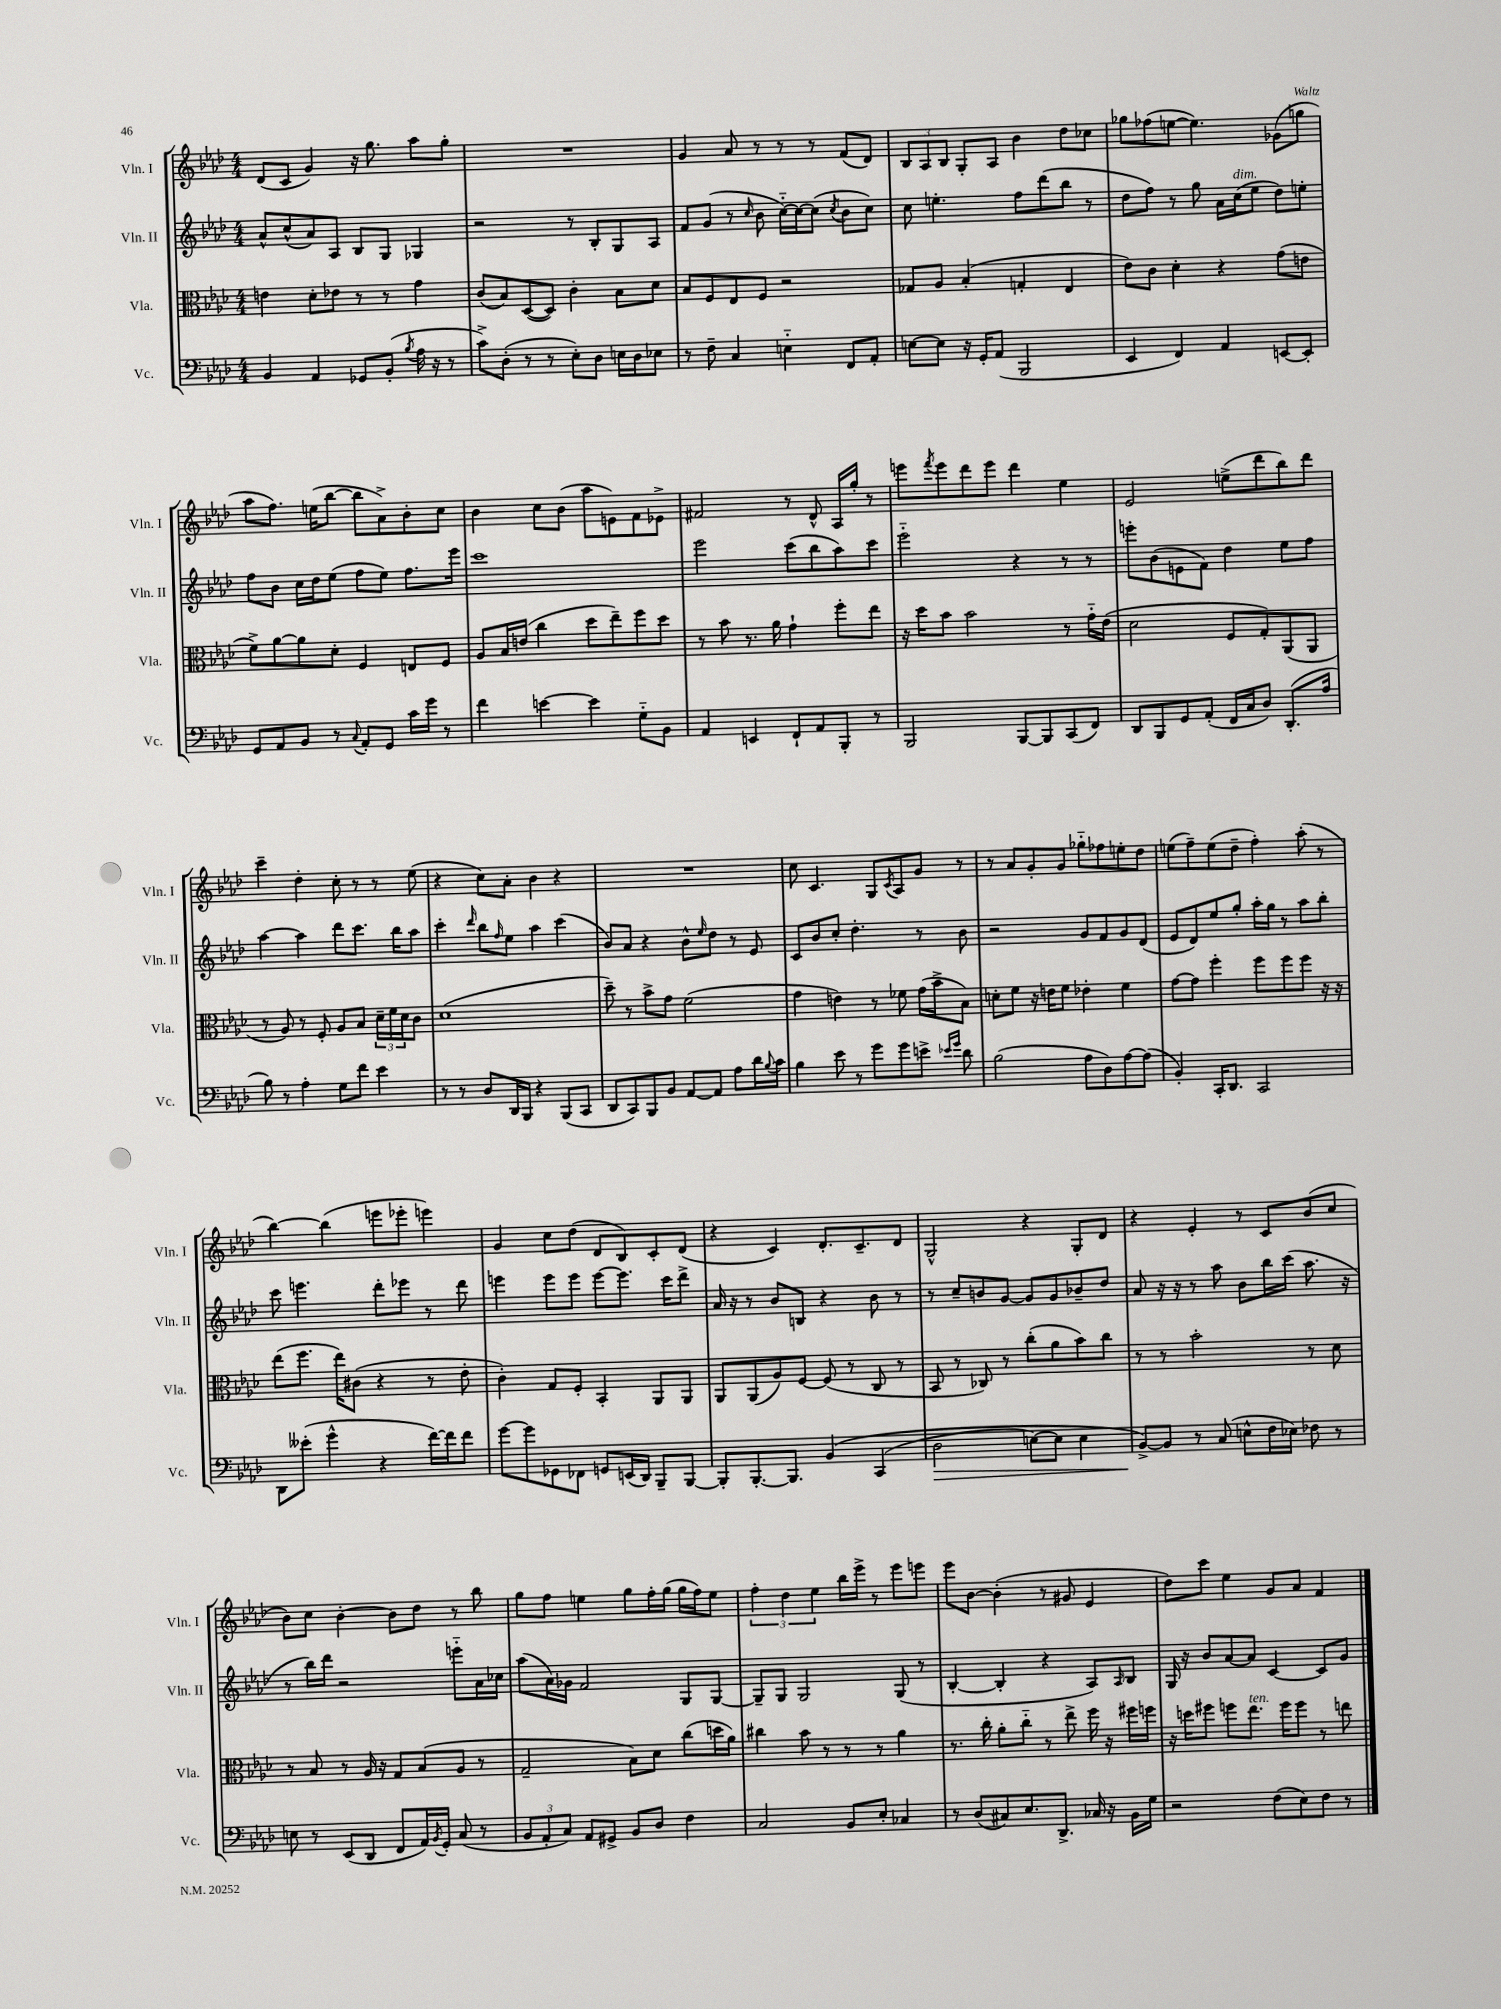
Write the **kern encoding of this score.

**kern	**kern	**kern	**kern
*staff4	*staff3	*staff2	*staff1
*clefF4	*clefC3	*clefG2	*clefG2
*k[b-e-a-d-]	*k[b-e-a-d-]	*k[b-e-a-d-]	*k[b-e-a-d-]
*M4/4	*M4/4	*M4/4	*M4/4
4BB-	4e	8a-^^	(8d-
.	.	(8cc^^	8c
4AA-	8d-'	8a-)	4g)
.	8e-	8A-	.
8GG-	8r	8B-	16r
.	.	.	8.gg
(8BB-'	8r	8G	.
8qB-	.	.	.
16A-	4g	4G-	8aa-
16r	.	.	.
8r	.	.	8gg'
=	=	=	=
8c^)	(8c	2r	1r
(8D-'	8B-)	.	.
8r	([8D-	.	.
8r	8D-])	.	.
8E-')	4c'	8r	.
8D-	.	8B-'	.
16E	8B-	8G	.
16D-	.	.	.
8E-	8d-	8A-	.
=	=	=	=
8r	8B-	8f	4g
8F~	8F	(8g	.
4C	8E-	8r	8a-
.	.	16qqcc	.
.	8F	8b-	8r
4E'~	2r	[16cc'~)	8r
.	.	16cc_	.
.	.	(8cc]	8r
.	.	8qcc	.
8FF	.	8b-	(8f
8AA-'	.	8cc)	8d-)
=	=	=	=
[8E	8G-	8cc	12B-
.	.	.	12A-
8E]	8A-	4.ee'	.
.	.	.	12B-
16r	(4B-'	.	8G'
16GG'	.	.	.
(8AA-	.	.	8A-
2BBB-	4G'	8ff	4b-
.	.	(8ddd-	.
.	4E-	8bb-	8dd-
.	.	8r	8cc-
=	=	=	=
4EE-	8e-)	8dd-	8gg-
.	8c	8ff)	(8ff-
4FF)	4d-'	8r	[8ee
.	.	8gg	4.ee])
4AA-	4r	16a-	.
.	.	(16cc	.
.	.	8ee-	.
[8EE	(8g	8dd-)	(8g-
8EE']	8e	8ee'	8gg
=	=	=	=
8GG	8f^)	8ff	8aa-
8AA-	[8a-	8b-	8.ff)
8BB-	8a-]	16cc	.
.	.	16dd-	(16ee
8r	8d-'	(8ee-	[8bb-
8qqC	.	.	.
8AA-'	4F	8ff	8bb-]
8GG	.	8ee-)	8a-^)
16c	8E	8.ff	8b-'
16g	.	.	.
8r	8F	.	8cc
.	.	16eee-	.
=	=	=	=
4f	8A-	1ccc	4b-
.	16B-	.	.
.	(16e	.	.
[4e	4cc	.	8cc
.	.	.	(8b-
4e]	8dd-	.	8aa-
.	8ee-~)	.	8e)
8G'~	8ff	.	8f
8BB-	8dd-	.	8e-^
=	=	=	=
4AA-	8r	2eee-	2f#
.	8b-	.	.
4EE	8.r	.	.
.	16a-	.	.
8FF`	4g`	(8ccc	8r
8AA-	.	8bb-	8d-^^
8BBB-'	8ff'	8aa-)	16A-
.	.	.	16gg'
8r	8ee-	8ccc	8r
=	=	=	=
2BBB-	16r	2eee-'~	8eee
.	16dd-	.	.
.	.	.	8qfff
.	8b-	.	8eee
.	2b-	.	8ddd-
.	.	.	8eee
[8BBB-	.	4r	4ddd-
8BBB-]	.	.	.
(8CC	8r	8r	4ee-
8FF)	16g'~	8r	.
.	(16e-	.	.
=	=	=	=
8DD-	2d-	8eee'	2e-
8BBB-	.	(8b-	.
8GG	.	8e	.
(8AA-'	.	8f)	.
16FF	8F	4dd-	(8ee^
16C	.	.	.
8D-)	8G')	.	8ddd-
(8.DD-'	(8AA-	8ee-	8bb-)
.	8AA-	8ff	8ddd-
16A-	.	.	.
=	=	=	=
8B-)	8r	[4aa-	4ccc~
8r	8A-)	.	.
4A-'	8r	4aa-]	4dd-'
.	8F'	.	.
8G	8A-	8ddd-	8cc'
8f	8B-	8.ccc	8r
4e-	24d-~	.	8r
.	24f	.	.
.	.	16bb-	.
.	24d-	.	.
.	8c	8aa-	(8ee-
=	=	=	=
8r	(1d-	4ccc'	4r
8r	.	.	.
.	.	16qqddd-	.
8D-	.	8bb-	8cc)
.	.	16qqff	.
16DD-	.	8ee-	8a-'
16BBB-	.	.	.
4r	.	4aa-	4b-
(8BBB-	.	(4ccc	4r
8CC	.	.	.
=	=	=	=
8DD-	8dd-~)	8b-)	1r
8CC)	8r	8a-	.
8BBB-	8b-^	4r	.
8BB-	8g	.	.
[8AA-	(2f	8b-^^	.
.	.	16qqee-	.
8AA-]	.	8dd-	.
8A-	.	8r	.
16d-	.	8e-	.
8qqB-	.	.	.
16c	.	.	.
=	=	=	=
4B-	4g	8c	8cc
.	.	8b-	4.c
8e-	4e)	8cc'	.
8r	.	4.dd-'	.
8g	8r	.	8G
.	.	.	8qc
8g	8f-	.	8A-
8e^	(16g	8r	8g
.	16b-^	.	.
16qqe-	.	.	.
16qqg	.	.	.
8d-	8B-)	8b-	8r
=	=	=	=
(2B-	8d'	2r	8r
.	8f	.	8a-
.	16r	.	8g'
.	16e	.	.
.	8f	.	8g
8A-	4e-'	8g	8gg-'~
8D-)	.	8f	8ff-
[8A-	4f	8g	8ee'
(8A-]	.	(8d-	8dd-
=	=	=	=
4BB-')	[8g	8e-	(8ee
.	8g]	8d-)	8ff~)
16CC'	4ff'	8ee-	(8ee
8.DD-	.	.	.
.	.	8gg'	8dd-~
2CC	8ff	16aa-'	4ff')
.	.	16gg	.
.	8ff	8r	.
.	8ff	8aa-	(8aa-'
.	16r	8bb-'	8r
.	16r	.	.
=	=	=	=
8DD-	(8ee-	8ccc	[4bb-)
(8e--'	8.ff	4.eee	.
4g^^	.	.	(4bb-]
.	16ee-)	.	.
.	(8c#	.	.
4r	4r	8ddd-'	8eee
.	.	8eee-	8eee-'
[16f)	8r	8r	4eee)
16f]	.	.	.
8f	8e-'	8ddd-	.
=	=	=	=
[8g	4c')	4eee	4g
8g]	.	.	.
8GG-	8G	8eee	8cc
8FF-	8F'	8eee	(8dd-
8GG	4BB-'	[8eee	8d-
(16EE	.	8.eee]	8B-)
16DD-)	.	.	.
8BBB-~	8AA-	.	8c'
.	.	16ccc	.
[8BBB-	8AA-	8ddd-^	(8d-
=	=	=	=
8BBB-']	8AA-	16a-	4r
.	.	16r	.
[8.BBB-'	(8AA-	8r	.
.	8A-)	8b-	4c)
8.BBB-]	.	.	.
.	[8F	8B	.
&(4BB-	(8F]	4r	8.d-'
.	8r	.	.
.	.	.	8.c~
(4CC	8C	8b-	.
.	8r	8r	8d-
=	=	=	=
2D-	8BB-	8r	2G^^
.	8r	8cc~	.
.	8C-)	8b	.
.	8r	[8g	.
[8E)	(8cc'	8g]	4r
8E]	8a-	8g	.
4E	8b-)	8b-~	8G'
.	8cc	8dd-	8d-
=	=	=	=
[8BB-^&)	8r	8a-	4r
8BB-]	8r	16r	.
.	.	16r	.
8r	2b-'	8r	4e-'
(8C	.	8aa-	.
8E^^	.	8b-	8r
16F	.	16bb-	8c
16E-)	.	(16ccc	.
8F-	8r	8.aa-	(8b-
8r	8d-	.	8cc
.	.	16r	.
=	=	=	=
8E	8r	8r	8b-)
8r	8B-	16bb-)	8cc
.	.	16ddd-	.
(8EE-	8r	2r	[4b-'
8DD-	16A-	.	.
.	16r	.	.
8FF	8G	.	8b-]
16AA-)	(8B-	.	8dd-
8qBB-	.	.	.
16GG'	.	.	.
(8C	8A-	8eee'~	8r
8r	8r	16a-	8bb-
.	.	16cc-	.
=	=	=	=
12BB-	2G~	(8aa-	8gg
12AA-'	.	.	.
.	.	16a-)	8ff
12C)	.	.	.
.	.	16g-	.
8AA-	.	2f	4ee
8GG#^	.	.	.
8BB-	8B-)	.	8gg
8D-	8d-	.	16ff'
.	.	.	(16gg
4F	(8cc	8G	16gg
.	.	.	16ff)
.	16dd	[8G	8ee
.	16a-)	.	.
=	=	=	=
2C	4cc#	8G~]	6ff'
.	.	8G	.
.	.	.	6dd-
.	8b-	2G	.
.	.	.	6ee-
.	8r	.	.
8BB-	8r	.	16bb-
.	.	.	16eee-^
8E-'	8r	.	8r
4C-	4a-	(8G	8eee-
.	.	8r	8eee
=	=	=	=
8r	8.r	[4B-'	8eee-
(8D-	.	.	[8b-
.	16cc'	.	.
8C#)	8a-'	4B-']	(4b-']
8.E-	8cc'~	.	.
.	8r	4r	8r
8.DD-^	.	.	.
.	8ee-^	.	8g#
16C-	16ff	8A-)	4e-
16r	16r	.	.
.	.	16qqA-	.
16BB-	16ff#	8B-	.
16G	16ff	.	.
=	=	=	=
2r	16r	16G	8dd-)
.	16dd	16r	.
.	8ff#	8b-	8ccc
.	8ff	[8a-	4ee-
.	8.ee-	8a-]	.
(8F	.	[4c	8g
.	16ff	.	.
8E-)	8ff	.	8a-
8F	8r	8c]	4f
8r	8ee	8g	.
==	==	==	==
*-	*-	*-	*-
